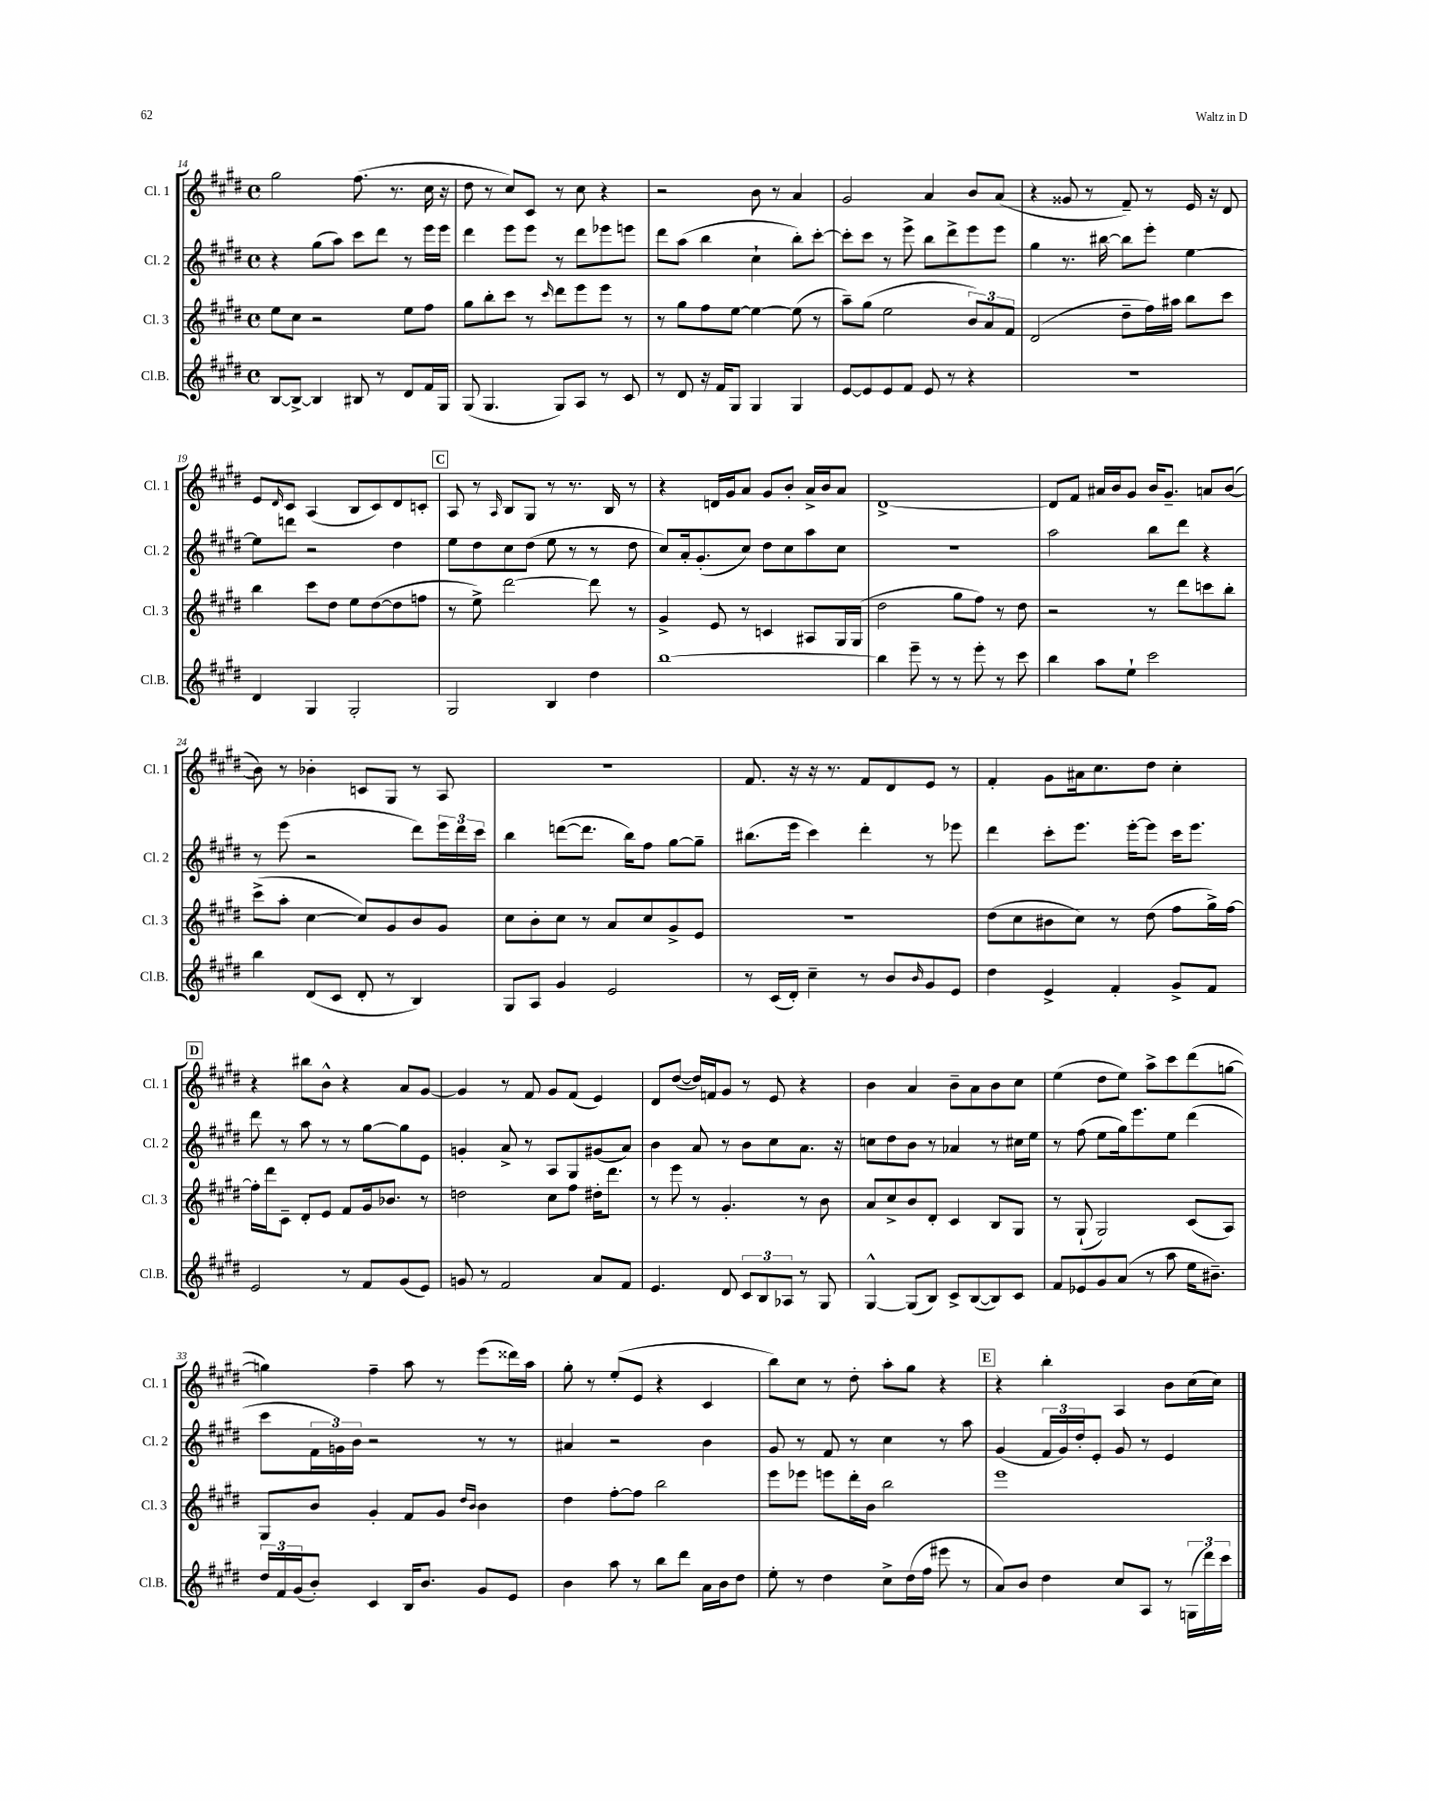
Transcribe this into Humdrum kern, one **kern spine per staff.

**kern	**kern	**kern	**kern
*staff4	*staff3	*staff2	*staff1
*clefG2	*clefG2	*clefG2	*clefG2
*k[f#c#g#d#]	*k[f#c#g#d#]	*k[f#c#g#d#]	*k[f#c#g#d#]
*M4/4	*M4/4	*M4/4	*M4/4
*met(c)	*met(c)	*met(c)	*met(c)
[8B	8ee	4r	2gg#
8B^_	8cc#	.	.
4B]	2r	(8gg#	.
.	.	8aa)	.
8B#	.	8ccc#	(8.ff#
8r	.	8ddd#	.
.	.	.	8.r
8d#	8ee	8r	.
16f#	8ff#	16eee	16cc#
16G#	.	16eee	16r
=	=	=	=
(8G#	8gg#	4ddd#	8dd#
4.G#	8bb'	.	8r
.	8ccc#	8eee	8cc#)
.	8r	8eee	8c#
.	16qqccc#	.	.
8G#)	8ddd#	8r	8r
8A	8eee	8ddd#	8cc#
8r	8eee	8eee-	4r
8c#	8r	8eee	.
=	=	=	=
8r	8r	8ddd#	2r
8d#	8gg#	(8aa	.
16r	8ff#	4bb	.
16f#	.	.	.
8G#	[8ee	.	.
4G#	4ee_	4cc#`	8b
.	.	.	8r
4G#	(8ee]	8bb')	4a
.	8r	[8ccc#'	.
=	=	=	=
[8e	8aa~)	8ccc#']	2g#
8e]	(8gg#	8ccc#	.
8e	2ee	8r	.
8f#	.	8eee^	.
8e	.	8bb	4a
8r	.	8ddd#^	.
4r	12b)	8eee	8b
.	12a	.	.
.	.	8eee	(8a
.	12f#	.	.
=	=	=	=
1r	(2d#	4gg#	4r
.	.	8.r	8g##
.	.	.	8r
.	.	[16bb#	.
.	8dd#~	8bb#]	8f#~)
.	16ff#)	8eee'	8r
.	16aa#	.	.
.	8bb	[4ee	16e
.	.	.	16r
.	8ccc#	.	8d#
=	=	=	=
4d#	4bb	8ee]	8e
.	.	.	16qqd#
.	.	8ddd	8c#
4G#	8ccc#	2r	(4A
.	8dd#	.	.
2G#'	8ee	.	8B
.	([8dd#	.	8c#)
.	8dd#]	4dd#	8d#
.	8ff	.	8c'
=	=	=	=
2G#	8r	8ee	8A
.	8ee^)	8dd#	8r
.	.	.	16qqA
.	[2ddd#	8cc#	8B
.	.	(8dd#	8G#
4B	.	8ee	8r
.	.	8r	8.r
4dd#	8ddd#]	8r	.
.	.	.	16B
.	8r	8dd#	8r
=	=	=	=
[1bb	4g#^	8cc#)	4r
.	.	16a'	.
.	.	(8.g#'	.
.	8e	.	16d
.	.	.	16g#
.	8r	8cc#)	8a
.	4c	8dd#	8g#
.	.	8cc#	8b'
.	8A#	8aa	16a^
.	.	.	16b
.	16G#	8cc#	8a
.	(16G#	.	.
=	=	=	=
4bb]	2dd#	1r	[1d#^
8eee~	.	.	.
8r	.	.	.
8r	8gg#	.	.
8eee'	8ff#)	.	.
8r	8r	.	.
8ccc#	8dd#	.	.
=	=	=	=
4bb	2r	2aa	8d#]
.	.	.	8f#
8aa	.	.	16a#
.	.	.	16b
8ee`	.	.	8g#
2ccc#	8r	8bb	16b
.	.	.	8.g#~
.	8ddd#	8ddd#	.
.	8ccc	4r	8a
.	8bb'	.	([8b
=	=	=	=
4bb	(8ccc#^	8r	8b])
.	8aa'	(8eee	8r
(8d#	[4cc#	2r	4b-'
8c#	.	.	.
8d#'	8cc#])	.	8c
8r	8g#	.	8G#
4B)	8b	8ddd#)	8r
.	8g#	24eee	8A
.	.	24ddd#	.
.	.	24ccc#	.
=	=	=	=
8G#	8cc#	4bb	1r
8A	8b'	.	.
4g#	8cc#	([8ddd	.
.	8r	8.ddd]	.
2e	8a	.	.
.	.	16bb)	.
.	8cc#	8ff#	.
.	8g#^	[8gg#	.
.	8e	8gg#~]	.
=	=	=	=
8r	1r	(8.bb#	8.f#
(16c#	.	.	.
16d#')	.	16eee	16r
4cc#~	.	4ccc#)	16r
.	.	.	8.r
8r	.	4ddd#'	8f#
8b	.	.	8d#
16qqb	.	.	.
8g#	.	8r	8e
8e	.	8eee-	8r
=	=	=	=
4dd#	(8dd#	4ddd#	4f#'
.	8cc#	.	.
4e^	8b#	8ccc#'	8g#
.	8cc#)	8.eee	16a#
.	.	.	8.cc#
4f#'	8r	.	.
.	.	[16eee'	.
.	(8dd#	8eee]	8dd#
8g#^	8ff#	16ccc#	4cc#'
.	.	8.eee	.
8f#	16gg#^)	.	.
.	[16ff#	.	.
=	=	=	=
2e	16ff#']	8ddd#	4r
.	16ddd#	.	.
.	8c#~	8r	.
.	8d#'	8aa	8bb#
.	8e	8r	8b^^
8r	8f#	8r	4r
8f#	16g#	[8gg#	.
.	8.b-	.	.
(8g#	.	8gg#]	8a
8e)	8r	8e	[8g#
=	=	=	=
8g	2dd	4g'	4g#]
8r	.	.	.
2f#	.	8a^	8r
.	.	8r	8f#
.	8cc#	8A	8g#
.	8ff#	8G#	(8f#
8a	16dd#'	(8g#	4e)
.	8.ddd#	.	.
8f#	.	8a)	.
=	=	=	=
4.e	8r	4b	8d#
.	8eee	.	([8dd#
.	8r	8a	16dd#])
.	.	.	16f
8d#	4.g#'	8r	8g#
12c#	.	8b	8r
12B	.	.	.
.	.	8cc#	8e
12A-	.	.	.
8r	8r	8.a	4r
8G#	8b	.	.
.	.	16r	.
=	=	=	=
[4G#^^	8a	8cc	4b
.	8cc#^	8dd#	.
(8G#]	8b	8b	4a
8B)	8d#'	8r	.
8c#^	4c#	4a-	8b~
([8B	.	.	8a
8B])	8B	8r	8b
8c#	8G#	16cc#	8cc#
.	.	16ee	.
=	=	=	=
8f#	8r	8r	(4ee
8e-	(8G#`	(8ff#	.
8g#	2G#)	8ee	8dd#
(8a	.	16gg#)	8ee)
.	.	8.eee	.
8r	.	.	8aa^
8aa	.	8ee	8ccc#
16ee	(8c#	(4ddd#	(8ddd#
8.b#~)	.	.	.
.	8A)	.	[8gg
=	=	=	=
24dd#	8G#	8ccc#	4gg])
24f#	.	.	.
(24g#	.	.	.
8b')	8b	24f#	.
.	.	24g)	.
.	.	24b	.
4c#	4g#'	2r	4ff#~
16B	8f#	.	8aa
8.b	.	.	.
.	8g#	.	8r
.	16qqdd#	.	.
.	16qqb	.	.
8g#	4b	8r	(8eee
8e	.	8r	16ddd##)
.	.	.	16aa
=	=	=	=
4b	4dd#	4a#	8gg#'
.	.	.	8r
8aa	[8ff#'	2r	(8ee'
8r	8ff#]	.	8e
8bb	2bb	.	4r
8ddd#	.	.	.
16a	.	4b	4c#
16b	.	.	.
8dd#	.	.	.
=	=	=	=
8ee'	8eee	8g#	8bb)
8r	8eee-	8r	8cc#
4dd#	8eee	8f#	8r
.	16ddd#'	8r	8dd#'
.	16b	.	.
8cc#^	2bb	4cc#	8aa'
(16dd#	.	.	8gg#
16ff#	.	.	.
8eee#	.	8r	4r
8r	.	8aa	.
=	=	=	=
8a)	1eee	(4g#	4r
8b	.	.	.
4dd#	.	24f#	4bb'
.	.	24g#)	.
.	.	24dd#'	.
.	.	8e'	.
8cc#	.	8g#	4A
8A	.	8r	.
8r	.	4e	8b
(24G	.	.	(16cc#
24ddd#)	.	.	.
.	.	.	16cc#)
24ccc#	.	.	.
==	==	==	==
*-	*-	*-	*-
